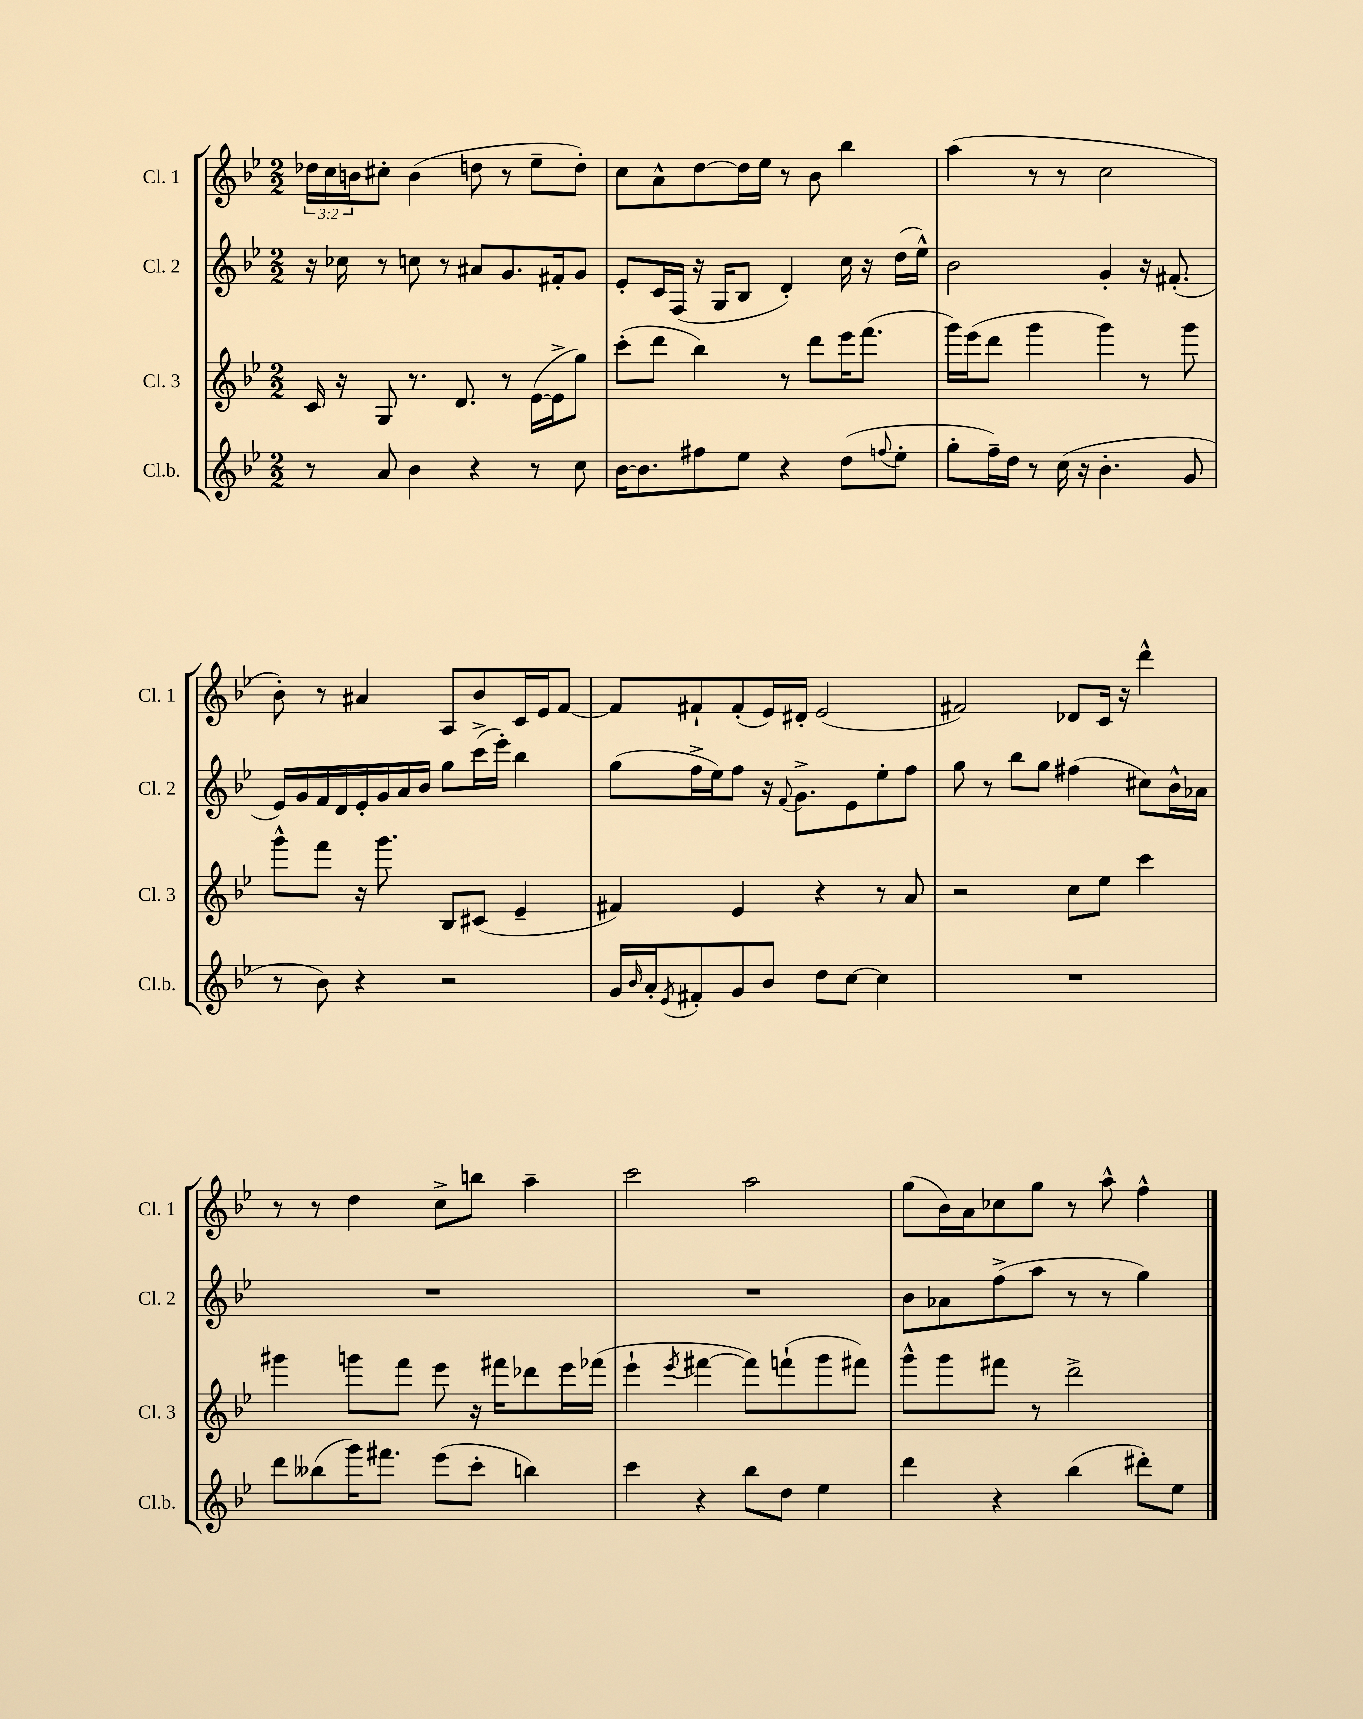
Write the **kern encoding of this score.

**kern	**kern	**kern	**kern
*part4	*part3	*part2	*part1
*staff4	*staff3	*staff2	*staff1
*I"Cl.b.	*I"Cl. 3	*I"Cl. 2	*I"Cl. 1
*I'Cl.b.	*I'Cl. 3	*I'Cl. 2	*I'Cl. 1
*clefG2	*clefG2	*clefG2	*clefG2
*k[b-e-]	*k[b-e-]	*k[b-e-]	*k[b-e-]
*M2/2	*M2/2	*M2/2	*M2/2
=1	=1	=1	=1
8r	16c/	16r	24dd-X\LL
.	.	.	24cc\
.	16r	16cc-X\	.
.	.	.	24bn\J
8a/	8G/	8r	8cc#X'\J
4b-\	8.r	8ccn\	(4b\
.	.	8r	.
.	8.d/	.	.
4r	.	8a#X/L	8ddn\
.	8r	8.g/	8r
8r	([16e-\LL	.	8ee-~\L
.	16e-^\J]	16f#X'/k	.
8cc\	8gg\J)	8g/J	8dd'\J)
=2	=2	=2	=2
[16b-\KL	(8ccc'\L	8e-'/L	8cc\L
8.b-\]	.	.	.
.	8ddd\J	16c/L	8a^^\
.	.	(16F/JJ	.
8ff#X\	4bb-\)	16r	[8dd\
.	.	16G/KL	.
8ee-\J	.	8B-/J	16dd\L]
.	.	.	16ee-\JJ
4r	8r	4d'/)	8r
.	8ddd\L	.	8b-\
(8dd\L	16eee-\K	16cc\	4bb-\
.	(8.fff\J	16r	.
8qqffn/	.	.	.
8ee-'\J	.	(16dd\LL	.
.	.	16ee-^^\JJ)	.
=3	=3	=3	=3
8gg'\L	16ggg\LL)	2b-\	(4aa\
.	(16eee-\J	.	.
16ff~\L)	8ddd\J	.	.
16dd\JJ	.	.	.
8r	4ggg\	.	8r
(16cc\	.	.	8r
16r	.	.	.
4.b-'\	4ggg\)	4g'/	2cc\
.	8r	16r	.
.	.	(8.f#X'/	.
8g/	8ggg\	.	.
!!LO:LB:g=z
=4	=4	=4	=4
8r	8ggg^^\L	16e-/LL)	8b-'\)
.	.	16g/	.
8b-\)	8fff\J	16f/	8r
.	.	16d/	.
4r	16r	16e-'/	4a#X/
.	8.ggg\	16g/	.
.	.	16a/	.
.	.	16b-/JJ	.
2r	8B-/L	8gg\L	8A/L
.	(8c#X/J	(16ccc^\L	8b-/
.	.	16eee-'\JJ)	.
.	4e-~/	4bb-\	16c/L
.	.	.	16e-/J
.	.	.	[8f/J
=5	=5	=5	=5
16g/LL	4f#X/)	(8gg\L	8f/L]
16qqb-/	.	.	.
16a'/J	.	.	.
8qe-/	.	.	.
8f#X'/	.	16ff^\L	8f#X`/
.	.	16ee-\J)	.
8g/	4e-/	8ff\J	(8f#'/
8b-/J	.	16r	16e-/L)
.	.	8qqf/	.
.	.	8.g^\L	16d#X'/JJ
8dd\L	4r	.	(2e-/
[8cc\J	.	8e-\	.
4cc\]	8r	8ee-'\	.
.	8a/	8ff\J	.
=6	=6	=6	=6
1r	2r	8gg\	2f#X/)
.	.	8r	.
.	.	8bb-\L	.
.	.	8gg\J	.
.	8cc\L	(4ff#X\	8d-X/L
.	8ee-\J	.	16c/Jk
.	.	.	16r
.	4ccc\	8cc#X\L)	4ddd^^\
.	.	16b-^^\L	.
.	.	16a-X\JJ	.
!!LO:LB:g=z
=7	=7	=7	=7
8ddd\L	4ggg#X\	1r	8r
(8bb--X\	.	.	8r
16ggg\K)	8gggn\L	.	4dd\
8.fff#X\J	.	.	.
.	8fff\J	.	.
(8eee-\L	8eee-\	.	8cc^\L
8ccc'\J	16r	.	8bbn\J
.	16fff#X\KL	.	.
4bbn\)	8ddd-X\	.	4aa~\
.	16eee-\L	.	.
.	(16fff-X\JJ	.	.
=8	=8	=8	=8
4ccc\	4eee-`\	1r	2ccc\
.	8qeee-/	.	.
4r	[4fff#X\	.	.
8bb-\L	8fff#\L])	.	2aa\
8dd\J	(8fffn`\	.	.
4ee-\	8ggg\	.	.
.	8fff#X\J)	.	.
=9	=9	=9	=9
4ddd\	8ggg^^\L	8b-\L	(8gg\L
.	8ggg\	8a-X\	16b-\L)
.	.	.	16a\J
4r	8fff#X\J	(8ff^\	8cc-X\
.	8r	8aa\J	8gg\J
(4bb-\	2ddd^\	8r	8r
.	.	8r	8aa^^\
8ddd#X'\L)	.	4gg\)	4ff^^\
8ee-\J	.	.	.
==	==	==	==
*-	*-	*-	*-
